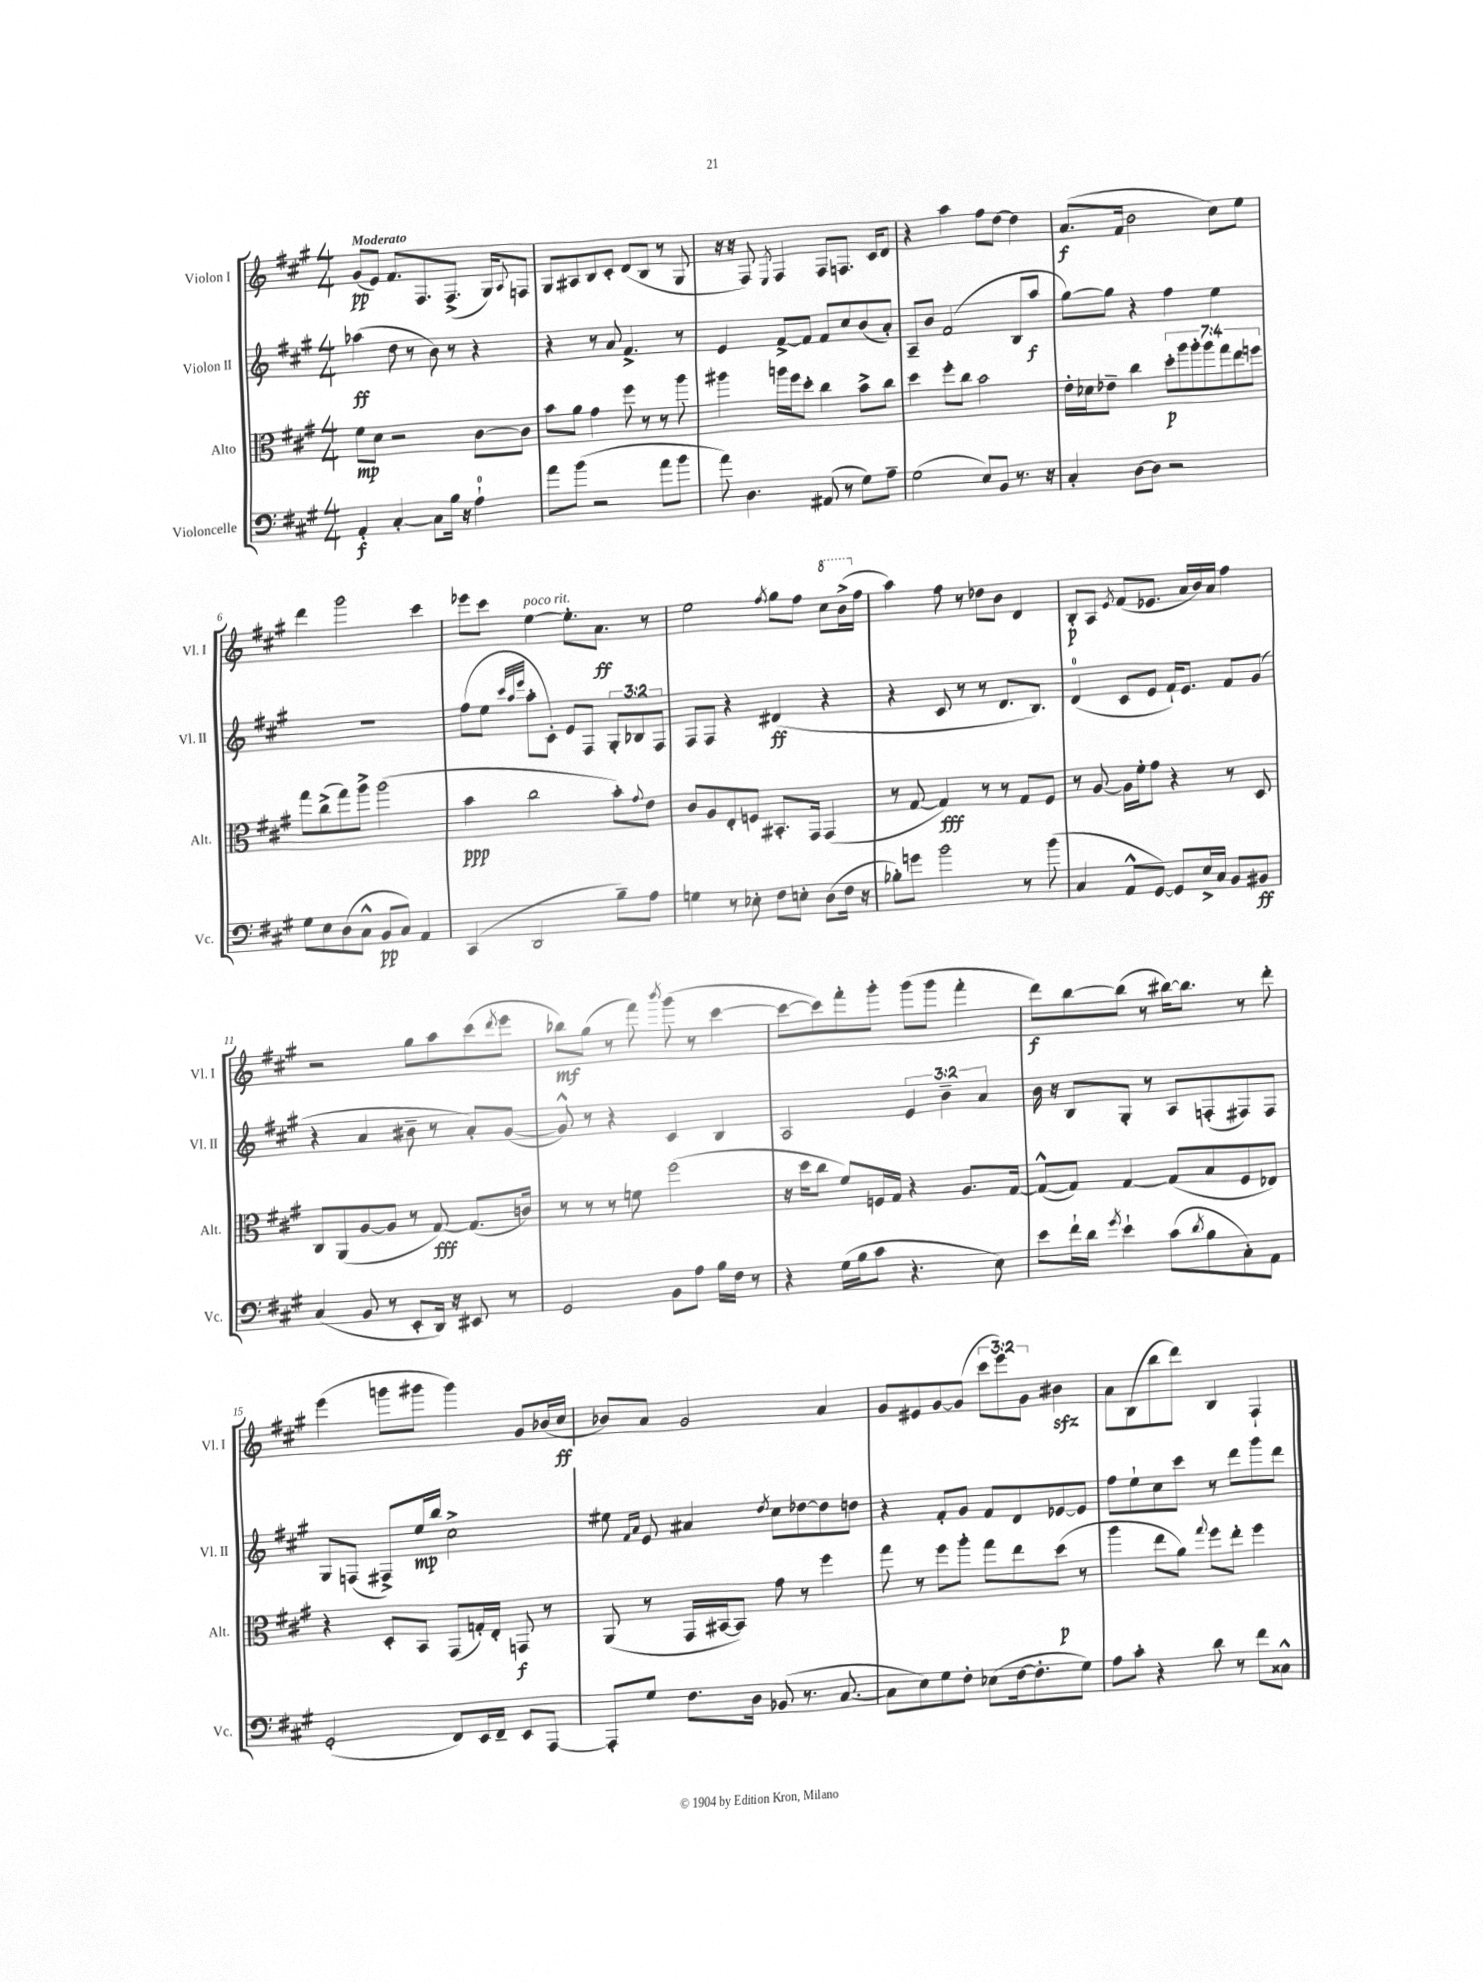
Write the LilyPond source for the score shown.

<<
\new StaffGroup <<
\new Staff = "s0" \with { instrumentName = "Violon I" shortInstrumentName = "Vl. I" } {
    \clef treble \key a \major \numericTimeSignature \time 4/4 \override Staff.TupletNumber.text = #tuplet-number::calc-fraction-text \tempo "Moderato"
    gis'8\pp( e'8) fis'8. fis8. fis8.->( gis16) \appoggiatura { a8 } f8 |
    gis8 ais8 b8 cis'8-. d'8( b8 r8 gis8 |
    r16 r16 fis8) \acciaccatura { e8 } fis4 fis8 f8. cis'16 d'8 |
    r4 a''4 fis''8 d''8~ d''4 |
    a'8.\f( fis'16 b'2 cis''8) e''8 |
    d'''4 gis'''2 cis'''4 |
    ees'''8 cis'''8 e''4~^\markup { \italic "poco rit." } e''8.-. a'8.\ff r8 |
    e''2 \acciaccatura { fis''8 } gis''8 fis''8 \ottava #1 cis'''8 b''16->( \ottava #0 fis''16 |
    a''4) fis''8 r8 des''8 b'8 d'4 |
    b8-.\p a8 \acciaccatura { e'8 } fis'8( ees'8. a'16 b'16) a'16 fis''4 |
    r2 gis''8 a''8 cis'''8( \acciaccatura { d'''8 } e'''8 |
    bes''8\mf) gis''8( r8 fis'''8) \acciaccatura { b'''8 } gis'''8( r8 cis'''4~ |
    cis'''8~ cis'''8) fis'''8-. gis'''8-. gis'''8( gis'''8 fis'''4-. |
    d'''8\f) b''8~ b''8( r8 bis''16~) bis''8. r8 d'''8-. |
    e'''4( g'''8 gis'''8 gis'''4) gis'8 bes'16( cis''16\ff |
    bes'8) a'8 gis'2 a'4 |
    gis'8 eis'8 gis'8~ gis'8( \tuplet 3/2 { cis'''8 e'''8) gis'8 } bis'4\sfz |
    a'8 b8( b''8 d'''8) b4 fis4-! \bar "|." |
}
\new Staff = "s1" \with { instrumentName = "Violon II" shortInstrumentName = "Vl. II" } {
    \clef treble \key a \major \numericTimeSignature \time 4/4 \override Staff.TupletNumber.text = #tuplet-number::calc-fraction-text
    aes''4\ff( d''8 r8 b'8) r8 r4 |
    r4 r8 a'8 fis'4.-> r8 |
    e'4 fis'8~-> fis'8 fis'8 cis''8 b'8( a'8-.) |
    a8-- b'8 fis'2( b8 a''8\f |
    gis''8~) gis''8 r4 fis''4 e''4 |
    R1 |
    fis''8( e''8 \grace { cis'''32 a''32 e'''32 } a''8-. cis'8-.) e'8 fis8 \tuplet 3/2 { gis8-. bes8 fis8 } |
    fis8 fis8 r4 dis'4\ff( r4 |
    r4 cis'8 r8 r8 d'8. b8.) |
    d'4-0( cis'8 e'8 fis'16-!) e'8. fis'8 gis'8( |
    r4 a'4 bis'8-- r8 a'8-.) gis'8~( |
    gis'8-^) r8 r4 cis'4 b4 |
    a2 \tuplet 3/2 { e'4 b'4-- a'4 } |
    b'16 r16 b8 gis8-. r8 a8 f8-.( fis8) fis8 |
    gis8 f8( fis8->) e''16\mp b''16 cis''2-> |
    eis''8 \grace { fis'16 a'16 } e'8 ais'4 \acciaccatura { d''8 } cis''8 des''8~ des''8 d''8 |
    r4 fis'8-. gis'8 fis'8 d'8 ees'8~ ees'8 |
    fis''8 e''8-! cis''8 cis'''8 r8 d'''8 gis'''8 d'''8 \bar "|." |
}
\new Staff = "s2" \with { instrumentName = "Alto" shortInstrumentName = "Alt." } {
    \clef alto \key a \major \numericTimeSignature \time 4/4 \override Staff.TupletNumber.text = #tuplet-number::calc-fraction-text
    fis'8\mp d'8 r2 cis'8~ cis'8 |
    b'8 a'8 gis'4 fis''8 r8 r8 a''8 |
    ais''4 a''16 fis''16 d''8-. cis''4 b'8-> cis''8 |
    d''4 fis''8-. cis''8 b'2 |
    e'16-. des'16 ees'8-- cis''4 \tuplet 7/4 { d''8-.\p a''8 a''8-. a''8 gis''8 e''8 f''8 } |
    gis''8 cis''8->( gis''8) a''8-> a''2( |
    b'4\ppp cis''2 b'8-.) \appoggiatura { gis'8 } e'8 |
    cis'8 a8 e8-. f8 bis,8.-. gis,16 gis,4( |
    r8 gis8~ gis4\fff) r8 r8 gis8 fis8 |
    r8 a8~ a16 fis'16-. gis'8 r4 r8 d8 |
    cis8 a,8( a8~ a8 r8 gis8~\fff) gis8.( c'16) |
    r8 r8 r8 f'8 fis''2( |
    r16 d''16 cis''8 fis'8) f16 gis16 r4 a8. gis16~ |
    gis8~-^( gis8) gis4~ gis8( b8 fis8 ees8) |
    r4 d8-. b,8 gis,8( g16-.) e16-. g,8\f r8 |
    a,8( r8 gis,16 bis,16~ bis,8) gis'8 r8 fis''4 |
    gis''8 r8 fis''8 a''8-. gis''8 e''8 d''8\p( r8 |
    a''4 e''8 a'8) \appoggiatura { gis''8 } fis''8 e''8-. fis''4 \bar "|." |
}
\new Staff = "s3" \with { instrumentName = "Violoncelle" shortInstrumentName = "Vc." } {
    \clef bass \key a \major \numericTimeSignature \time 4/4
    a,4-.\f cis4~-. cis8 b16 r16 a4-0-! |
    a'8 b'8( r2 a'8 b'8 |
    a'8) d4. ais,8( r8 gis8) a8-- |
    gis2( e8) b,8 r8. r16 |
    cis4-. d8~ d8 r2 |
    gis8 e8 d8( cis8-^ b,8\pp cis8) a,4 |
    cis,4( d,2 b8--) a8 |
    g4 r8 ees8-. fis8 e8-. d8( fis16 r16 |
    bes8-.) g'8 b'2 r8 b'8( |
    cis4 a,8-^ gis,8~) gis,8 e16-> cis16 b,8 bis,8\ff |
    cis4( b,8 r8 e,8-. d,16) r16 eis,8 r8 |
    gis,2 b,8 a8 b16 fis16 r8 |
    r4 gis16( b16 cis'8 r4. e8) |
    e'8 fis'16-! d'16 \acciaccatura { gis'8 } e'4-! cis'8( \acciaccatura { d'8 } b8 cis8-.) a,8 |
    gis,2-.( fis,8) e,16 fis,16-- e,8 a,,8~ |
    a,,8-. gis8 fis8. d16 bes,8( r8. cis8.~ |
    cis8 e8) gis8 fis8-. ees8( fis16~ fis8.-. gis8) |
    a8 cis'8-. r4 d'8 r8 fis'8 cisis8-^ \bar "|." |
}
>>
>>
